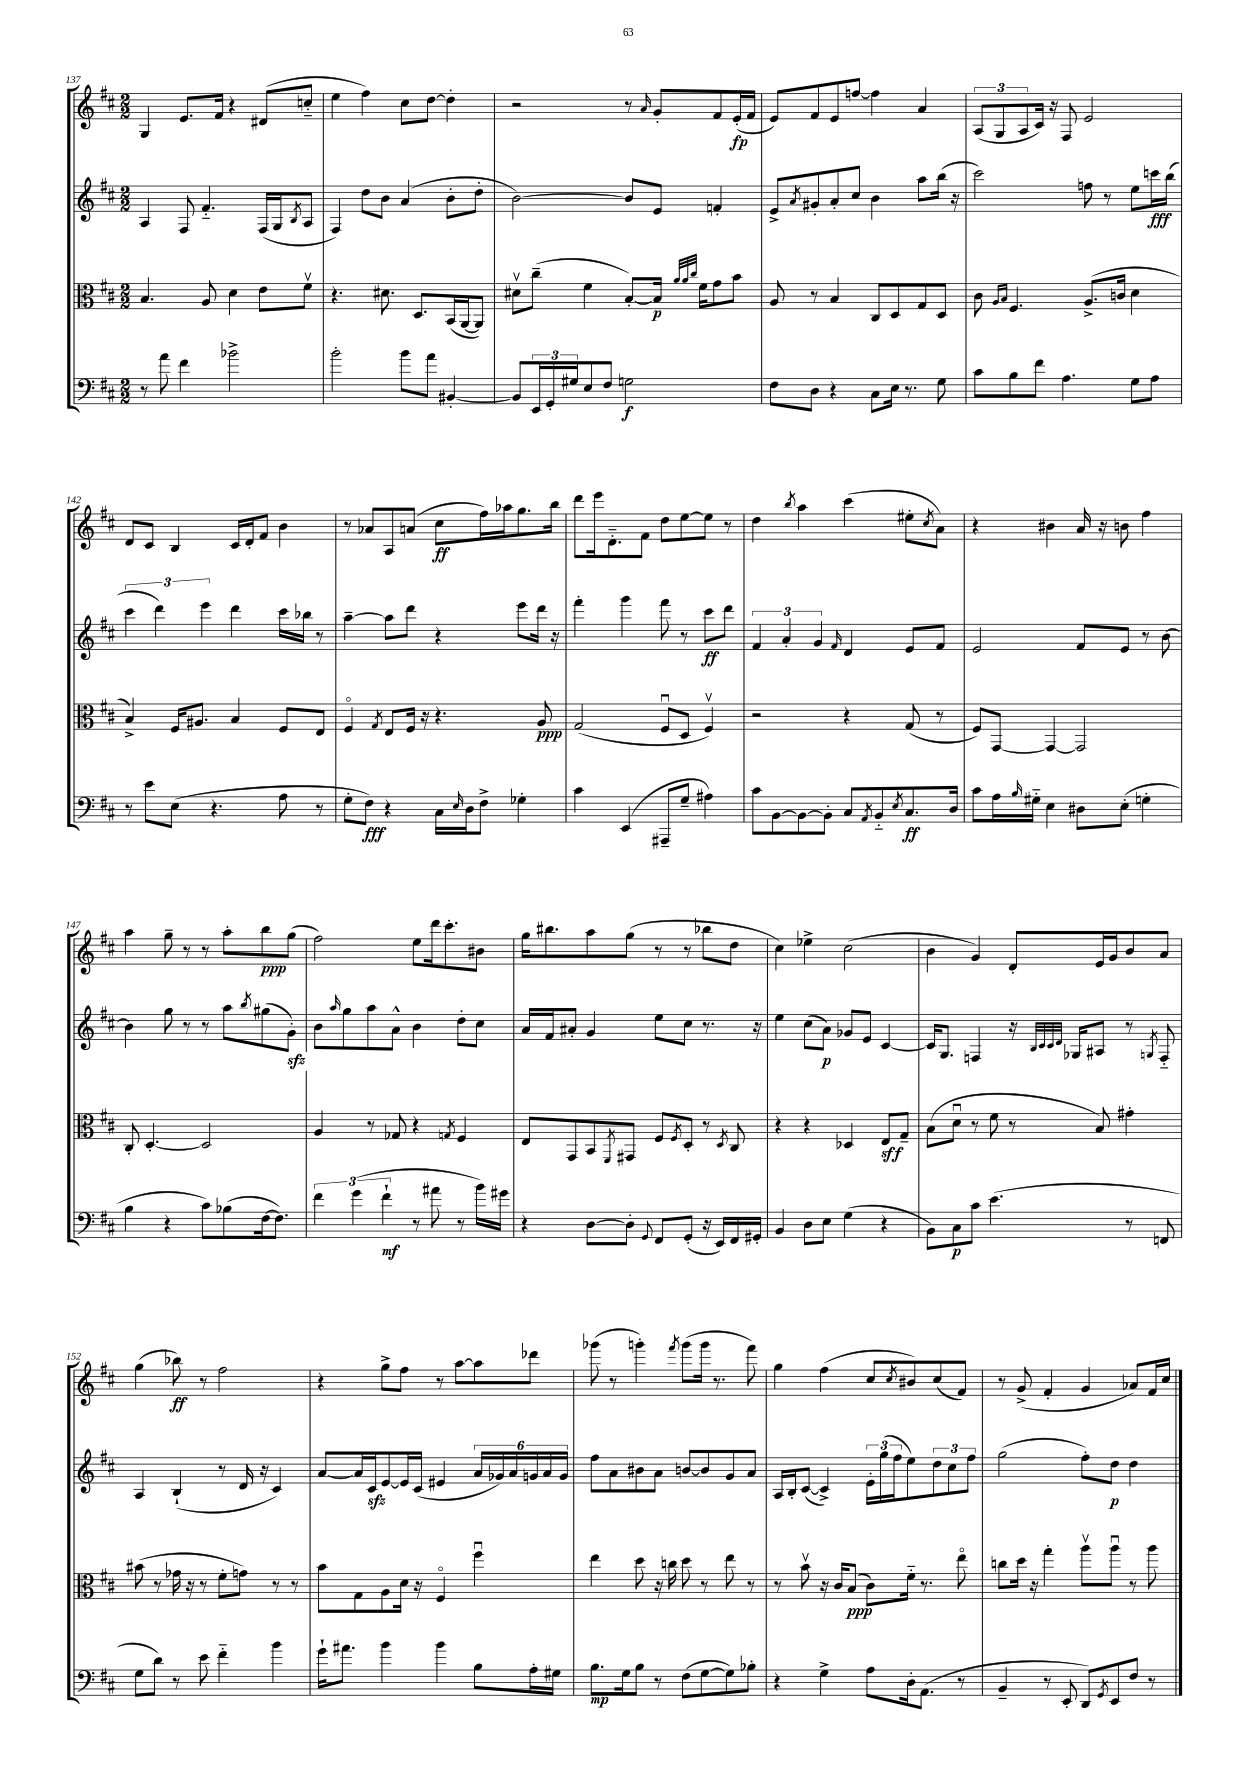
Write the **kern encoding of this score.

**kern	**kern	**kern	**kern
*staff4	*staff3	*staff2	*staff1
*clefF4	*clefC3	*clefG2	*clefG2
*k[f#c#]	*k[f#c#]	*k[f#c#]	*k[f#c#]
*M2/2	*M2/2	*M2/2	*M2/2
8r	4.B/	4A/	4G/
8a\	.	.	.
4f#\	.	8F#/	8.e/L
.	8A/	4.f#'~/	.
.	.	.	16f#/Jk
2b-^\	4d\	.	4r
.	8e\L	(16F#/LL	(8d#/L
.	.	16G/J	.
.	.	8qB/	.
.	8f#v\J	8A/J	8cc'~/J
=	=	=	=
2b'\	4.r	4F#/)	4ee\
.	.	8dd\L	4ff#\)
.	8.d#\	8b\J	.
8b\L	.	(4a/	8cc#\L
.	8.D/L	.	.
8a\J	.	.	[8dd\J
[4BB#'/	(16BB/L	8b'\L	4dd'\]
.	[16AA/J	.	.
.	8AA/]J)	8dd'\J	.
=	=	=	=
8BB#/]L	8d#v\L	[2b\)	2r
24EE/L	(8cc#~\J	.	.
24GG'/	.	.	.
24G#/J	.	.	.
8E/	4f#\	.	.
8F#/J	.	.	.
2G\	[8B'/L)	8b/]L	8r
.	.	.	16qqa/
.	16B/]Jk	8e/J	8g'/L
.	32qqa/LLL	.	.
.	32qqa/	.	.
.	32qqcc#/JJJ	.	.
.	16f#\LK	.	.
.	8g\	4f'/	8f#/
.	8b\J	.	(16e'/L
.	.	.	16f#/JJ
=	=	=	=
8F#\L	8A/	8e^/L	8e/L)
.	.	8qa/	.
8D\J	8r	8g#'/	8f#/
4r	4B/	8a'/	8e/
.	.	8cc#/J	[8ff/J
8C#\L	8C#/L	4b\	4ff\]
16E\Jk	8D/	.	.
8.r	.	.	.
.	8G/	8aa\L	4a/
8G\	8D/J	(16bb\Jk	.
.	.	16r	.
=	=	=	=
8c#\L	8c#\	2ccc#\)	(12A/L
.	.	.	12G/
.	16qqA/LL	.	.
.	16qqB/JJ	.	.
8B\	4.F#/	.	.
.	.	.	12A/
8f#\J	.	.	16c#/Jk)
.	.	.	16r
4.A\	.	.	8F#/
.	(8.A^/L	8ff\	2e/
.	.	8r	.
.	16c/Jk	.	.
8G\L	4d\	8ee\L	.
8A\J	.	16ccc\L	.
.	.	(16bb\JJ	.
=	=	=	=
8r	4B^/)	6ccc#\	8d/L
8e\L	.	.	8c#/J
.	.	6ddd\)	.
(8E\J	16F#/LK	.	4B/
.	8.A#/J	.	.
.	.	6eee\	.
4.r	.	.	.
.	4B/	4ddd\	16c#/LL
.	.	.	16d'/J
.	.	.	8f#/J
8A\	8F#/L	16ccc#\LL	4b\
.	.	16bb-\JJ	.
8r	8E/J	8r	.
=	=	=	=
8G'\L	4F#o/	[4aa~\	8r
8F#\J)	.	.	8a-/L
.	8qG/	.	.
4r	8E/L	8aa\]L	8A/
.	16F#/Jk	8ddd\J	(8a/J
.	16r	.	.
16C#\LL	4.r	4r	8cc#\L
16qqE/	.	.	.
16D\J	.	.	.
8F#^\J	.	.	16ff#\L)
.	.	.	16aa-\J
4G-'\	.	8eee\L	8.gg\
.	8A/	16ddd\Jk	.
.	.	16r	16bb\Jk
=	=	=	=
4c#\	(2G/	4fff#'\	8ddd\L
.	.	.	16eee\k
.	.	.	8.d'~\
(4EE/	.	4ggg\	.
.	.	.	8f#\J
8AAA#~/L	8F#u/L	8fff#\	8dd\L
8G~/J	8D/J	8r	[8ee\
4A#\)	4F#v/)	8ccc#\L	8ee\]J
.	.	8ddd\J	8r
=	=	=	=
8c#\L	2r	6f#/	4dd\
[8BB\	.	.	.
.	.	6a'/	.
.	.	.	8qbb/
8BB\_	.	.	4aa\
.	.	6g/	.
8BB'\]J	.	.	.
.	.	16qqf#/	.
8C#/L	4r	4d/	(4ccc#\
8qAA/	.	.	.
8BB'~/	.	.	.
8qE/	.	.	.
8.C#/	(8G/	8e/L	8ee#'\L
.	.	.	8qcc#/
.	8r	8f#/J	8a\J)
16D/Jk	.	.	.
=	=	=	=
8c#\L	8F#/L)	2e/	4r
16A\L	[8GG/J	.	.
16qqB/	.	.	.
16G#'~\JJ	.	.	.
4E\	4GG/_	.	4b#\
8D#\L	2GG/]	8f#/L	16a/
.	.	.	16r
(8E'\J	.	8e/J	8b\
4G'\	.	8r	4ff#\
.	.	[8b\	.
=	=	=	=
4B\	8C#'/	4b\]	4aa\
.	[4.D'/	.	.
4r	.	8gg\	8gg~\
.	.	8r	8r
8c#\L)	2D/]	8r	8r
(8B-\	.	8aa\L	8aa'\L
.	.	8qbb/	.
[16F#\k	.	(8gg#\	8bb\
8.F#\]J)	.	.	.
.	.	8g'\J)	(8gg\J
=	=	=	=
6f#\	4A/	8b\L	2ff#\)
.	.	16qqaa/	.
.	.	8gg\	.
(6g\	.	.	.
.	8r	8aa\	.
6f#`\	.	.	.
.	8G-/	8a^^\J	.
8r	4r	4b\	8ee\L
8a#\	.	.	16ddd\k
.	.	.	8.ccc#'\
.	8qG/	.	.
8r	4F#/	8dd'\L	.
16b\LL)	.	8cc#\J	8b#\J
16g#\JJ	.	.	.
=	=	=	=
4r	8E/L	16a/LL	16gg\LK
.	.	16f#/J	8.bb#\
.	8GG/	8a#'/J	.
[8D\L	8BB/	4g/	8aa\
.	8qFF#/	.	.
8D'\]J	8GG#/J	.	(8gg\J
8qqGG/	.	.	.
8FF#/L	8F#/L	8ee\L	8r
.	8qF#/	.	.
(8GG'/J	8D'/J	8cc#\J	8r
16r	8r	8.r	8bb-\L
16EE/LL)	.	.	.
.	8qD/	.	.
16FF#/	8C#/	.	8dd\J
16GG#'/JJ	.	16r	.
=	=	=	=
4BB/	4r	4ee\	4cc#\)
8D\L	4r	(8cc#\L	4ee-^\
8E\J	.	8a\J)	.
(4G\	4D-/	8g-/L	(2cc#\
.	.	8e/J	.
4r	8E/L	[4c#/	.
.	8G~/J	.	.
=	=	=	=
8BB\L)	(8B\L	16c#/]LK	4b\
.	.	8.G/J	.
8C#\	8du\J	.	.
8c#\J	8r	4F/	4g/)
(4.e\	8f#\	.	.
.	8r	16r	8d'/L
.	.	32qqB/LLL	.
.	.	32qqc#/	.
.	.	32qqc#/	.
.	.	32qqd/JJJ	.
.	.	16G-/LK	.
.	8B/)	8A#/J	16e/L
.	.	.	16g/J
8r	4g#'\	8r	8b/
.	.	8qG/	.
8FF/	.	8F'~/	8a/J
=	=	=	=
8G\L	(8b#\	4A/	(4gg\
8d\J)	8r	.	.
8r	16g-\	(4B`/	8bb-\)
.	16r	.	.
8e\	8r	.	8r
4f#'~\	8f#'\L	8r	2ff#\
.	8g\J)	16d/	.
.	.	16r	.
4b\	8r	4c#/)	.
.	8r	.	.
=	=	=	=
16g`\LK	8b\L	[8a/L	4r
8.a#\J	.	.	.
.	8G\	16a/]L	.
.	.	16c#/J	.
4b\	8A\	[8e/	8gg^\L
.	16d\Jk	16e/]L	8ff#\J
.	16r	(16c#/JJ	.
4b\	4F#o/	4e#/	8r
.	.	.	[8aa\L
8B\L	4ff#u\	24a/LL	8aa\]
.	.	24g-/)	.
.	.	24a/	.
16A'\L	.	24g/	8ddd-\J
.	.	24a/	.
16G#\JJ	.	.	.
.	.	24g/JJ	.
=	=	=	=
8.B\L	4ee\	8ff#\L	(8ggg-\
.	.	8a\	8r
16G\k	.	.	.
8B\J	8dd\	8b#\	4ggg'\)
8r	16r	8a\J	.
.	16cc\	.	.
.	.	.	8qfff#/
(8F#\L	8dd\	[8b/L	(8ggg\L
[8G\	8r	8b/]	16ggg\Jk
.	.	.	8.r
8G\])	8ee\	8g/	.
8B-'\J	8r	8a/J	8fff#\)
=	=	=	=
4r	8r	16A/LL	4gg\
.	.	16B'/J	.
.	8bv\	([8c#/J	.
4G^\	16r	4c#^/])	(4ff#\
.	16c#/LK	.	.
.	(8B/J	.	.
8A\L	8c#\L)	24e'\LL	8cc#/L
.	.	(24gg\	.
.	.	24ff#\J	.
.	.	.	8qcc#/
16D'\k	16f#'~\Jk	8ee\)	8b#/)
(8.AA\J	8.r	.	.
.	.	12dd\	(8cc#/
.	.	12cc#\	.
8r	8eeo\	.	8f#/J)
.	.	12ff#\J	.
=	=	=	=
4BB~/	8cc\L	(2gg\	8r
.	16dd\Jk	.	(8g^/
.	16r	.	.
8r	4gg'\	.	4f#'/
8EE'/	.	.	.
8DD/L)	8aav\L	8ff#'\L)	4g/
8qGG/	.	.	.
8EE/	8aau\J	8dd\J	.
8F#/J	8r	4dd\	8a-/L)
8r	8aa\	.	16f#/L
.	.	.	16cc#/JJ
==	==	==	==
*-	*-	*-	*-
